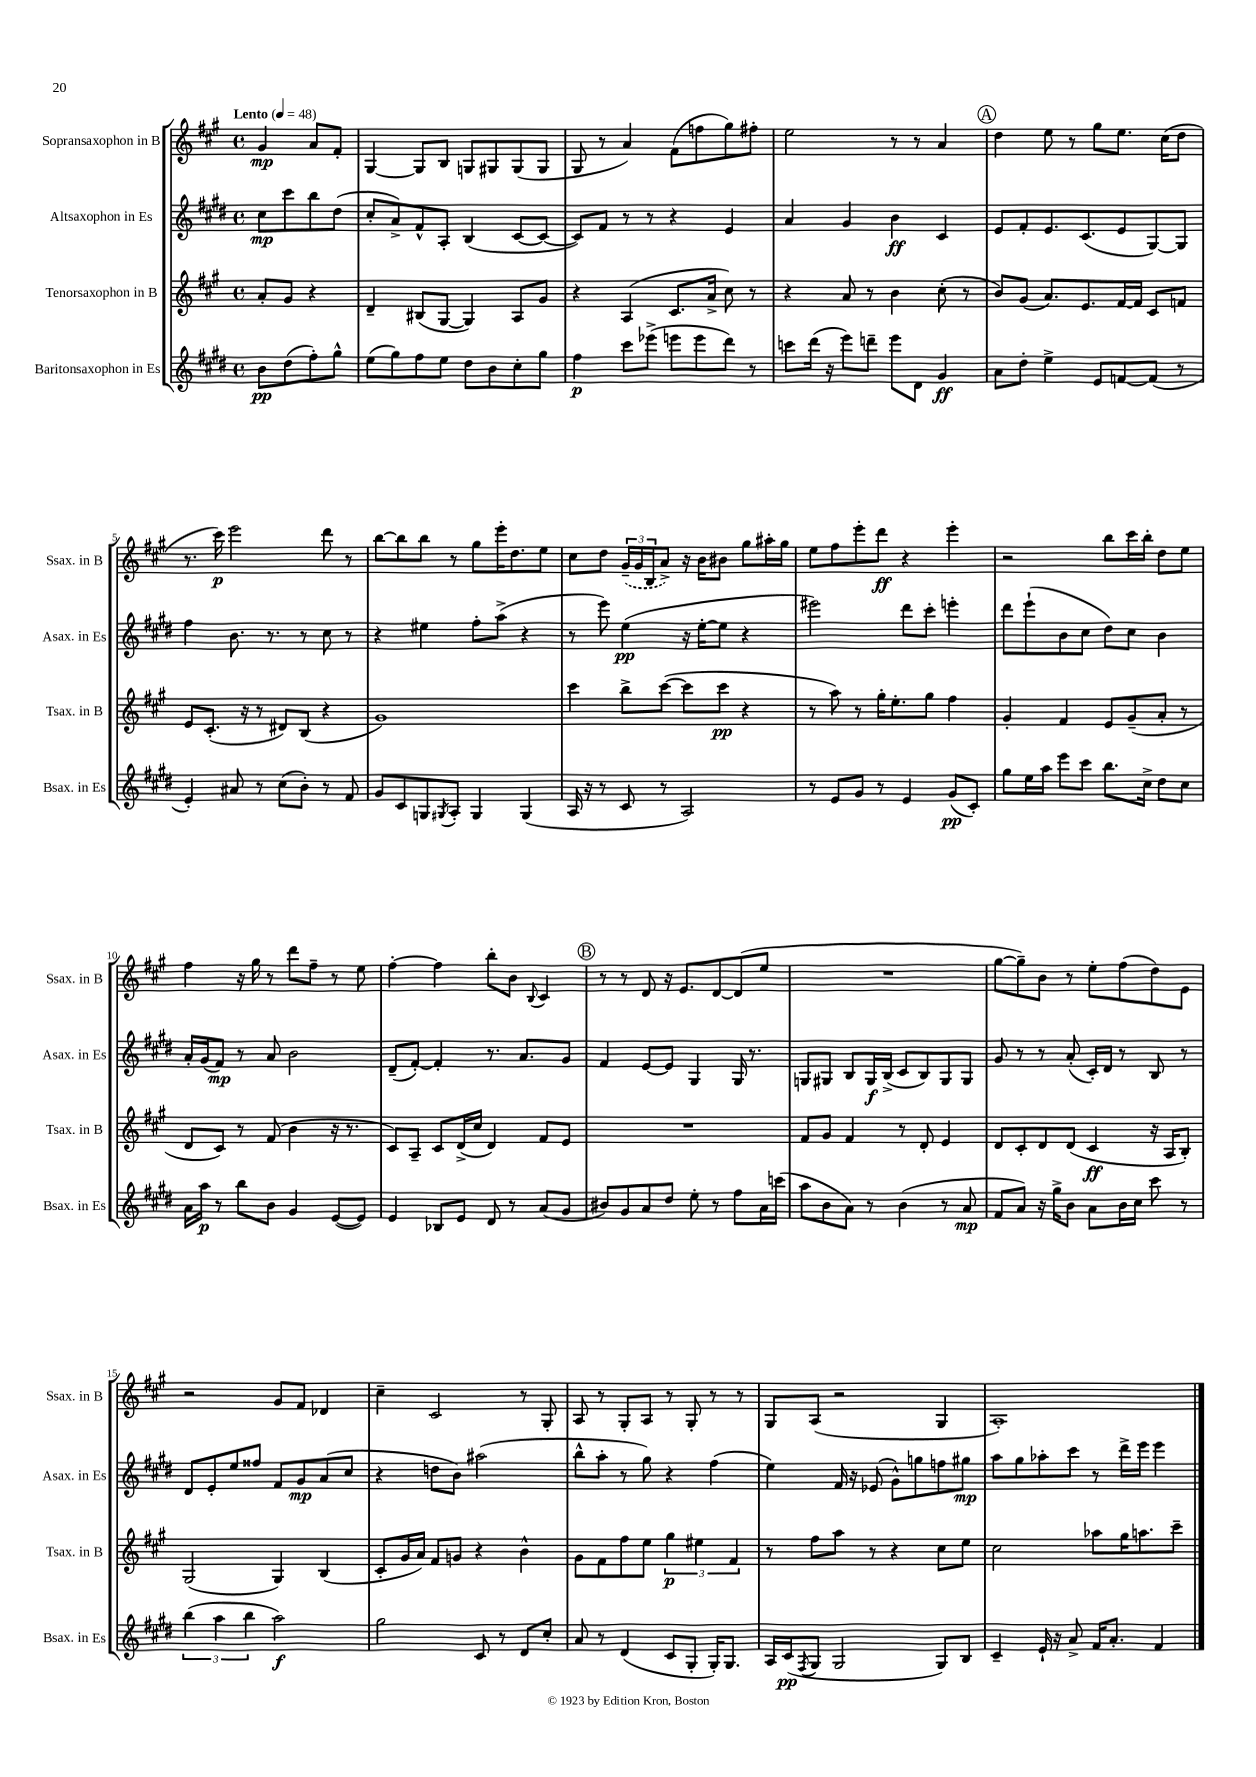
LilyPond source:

<<
\new StaffGroup <<
\new Staff = "s0" \with { instrumentName = "Sopransaxophon in B" shortInstrumentName = "Ssax. in B" } {
    \clef treble \key a \major \defaultTimeSignature \time 4/4 \partial 2 \tempo "Lento" 4 = 48
    gis'4\mp a'8 fis'8-. |
    gis4~ gis8 b8 g8 gis8 gis8( gis8 |
    gis8 r8 a'4) fis'8( f''8 gis''8) fis''8-. |
    e''2 r8 r8 a'4 |
    \mark \markup { \circle "A" } d''4 e''8 r8 gis''8 e''8. cis''16( d''8 |
    r8. cis'''16\p) e'''2 d'''8 r8 |
    b''8~ b''8 b''8 r8 gis''8 e'''16-. d''8. e''8 |
    cis''8 d''8 \tuplet 3/2 { \once \slurDashed gis'16--( gis'16 b16 } a'8->) r16 b'16 bis'8 gis''8 ais''16-. gis''16 |
    e''8 fis''8 e'''8-. d'''8\ff r4 e'''4-. |
    r2 b''8 cis'''16 b''16-. d''8 e''8 |
    fis''4 r16 gis''16 r8 d'''8 fis''8-- r8 e''8 |
    fis''4~-. fis''4 b''8-. b'8 \appoggiatura { b8 } cis'4 |
    \mark \markup { \circle "B" } r8 r8 d'8 r16 e'8. d'8~ d'8( e''8 |
    R1 |
    gis''8~ gis''8--) b'8 r8 e''8-. fis''8( d''8) e'8 |
    r2 gis'8 fis'8 des'4 |
    cis''4-- cis'2 r8 gis8-. |
    a8 r8 gis8-. a8 r8 gis8-. r8 r8 |
    gis8 a8( r2 gis4 |
    a1-.) \bar "|." |
}
\new Staff = "s1" \with { instrumentName = "Altsaxophon in Es" shortInstrumentName = "Asax. in Es" } {
    \clef treble \key e \major \defaultTimeSignature \time 4/4 \partial 2
    cis''8\mp cis'''8 b''8 dis''8( |
    cis''8-. a'8->) fis'8-^ a8-. b4( cis'8~ cis'8~ |
    cis'8) fis'8 r8 r8 r4 e'4 |
    a'4 gis'4 b'4\ff cis'4 |
    \mark \markup { \circle "A" } e'8 fis'8-. e'8. cis'8.( e'8 gis8~) gis8 |
    fis''4 b'8. r8. r8 cis''8 r8 |
    r4 eis''4 fis''8-. a''8->( r4 |
    r8 e'''8) e''4\pp( r16 e''16~-. e''8 r4 |
    eis'''2) dis'''8 cis'''8-. e'''4-. |
    dis'''8 e'''8-!( b'8 cis''8 dis''8) cis''8 b'4 |
    a'16-. gis'16( fis'8\mp) r8 a'8 b'2 |
    dis'8--( fis'8~-.) fis'4-. r8. a'8. gis'8 |
    \mark \markup { \circle "B" } fis'4 e'8~ e'8 gis4 gis16 r8. |
    g8 gis8 b8 gis16\f b16->( cis'8 b8) gis8 gis8 |
    gis'8 r8 r8 a'8-.( cis'16-.) dis'16 r8 b8 r8 |
    dis'8 e'8-. e''8 fisis''8 fis'8 gis'8\mp a'8( cis''8 |
    r4 d''8 b'8) ais''2( |
    b''8-^ a''8-. r8 gis''8) r4 fis''4( |
    e''4) fis'16 r16 ees'8( gis'8-^) g''8 f''8 gis''8\mp |
    a''8 gis''8 aes''8-. cis'''8 r8 dis'''16-> e'''16 e'''4 \bar "|." |
}
\new Staff = "s2" \with { instrumentName = "Tenorsaxophon in B" shortInstrumentName = "Tsax. in B" } {
    \clef treble \key a \major \defaultTimeSignature \time 4/4 \partial 2
    a'8-. gis'8 r4 |
    d'4-- bis8( gis8~ gis4) a8 gis'8 |
    r4 a4( cis'8. a'16-> cis''8) r8 |
    r4 a'8 r8 b'4 cis''8-.( r8 |
    \mark \markup { \circle "A" } b'8) gis'8( a'8.) e'8. fis'16~ fis'16 cis'8 f'8 |
    e'8 cis'8.-.( r16 r8 dis'8) b8( r4 |
    gis'1) |
    cis'''4 b''8-> cis'''8~( cis'''8 cis'''8\pp r4 |
    r8 a''8) r8 gis''16-. e''8.-. gis''8 fis''4 |
    gis'4-. fis'4 e'8 gis'8--( a'8-. r8 |
    d'8 cis'8) r8 fis'8( b'4 r16 r8. |
    cis'8) a8-- cis'8 d'16->( cis''16 d'4) fis'8 e'8 |
    \mark \markup { \circle "B" } R1 |
    fis'8 gis'8 fis'4 r8 d'8-. e'4 |
    d'8 cis'8-. d'8 d'8( cis'4\ff r16 a16 b8-.) |
    gis2( gis4) b4( |
    cis'8-. gis'16 a'16) fis'8 g'8 r4 b'4-^ |
    gis'8 fis'8 fis''8 e''8 \tuplet 3/2 { gis''4\p eis''4 fis'4 } |
    r8 fis''8 a''8 r8 r4 cis''8 e''8 |
    cis''2 aes''8 gis''16 a''8. cis'''8-- \bar "|." |
}
\new Staff = "s3" \with { instrumentName = "Baritonsaxophon in Es" shortInstrumentName = "Bsax. in Es" } {
    \clef treble \key e \major \defaultTimeSignature \time 4/4 \partial 2
    b'8\pp dis''8( fis''8-.) gis''8-^ |
    e''8( gis''8) fis''8 e''8 dis''8 b'8 cis''8-. gis''8 |
    fis''4\p cis'''8 ees'''8->( e'''8 e'''8 dis'''8) r8 |
    c'''8 dis'''16( r16 e'''8) d'''8-- e'''8 dis'8 gis'4\ff |
    \mark \markup { \circle "A" } a'8 dis''8-. e''4-> e'8 f'8~ f'8( r8 |
    e'4-.) ais'8 r8 cis''8( b'8-.) r8 fis'8 |
    gis'8 cis'8 g8 \acciaccatura { gis8 } a8-. gis4 gis4( |
    a16 r16 r8 cis'8 r8 a2) |
    r8 e'8 gis'8 r8 e'4 gis'8\pp( cis'8-.) |
    gis''8 e''16 a''16 e'''8 cis'''8 b''8. cis''16-> dis''8 cis''8 |
    a'16 a''16\p r8 b''8 b'8 gis'4 e'8~( e'8) |
    e'4 bes8 e'8 dis'8 r8 a'8( gis'8 |
    \mark \markup { \circle "B" } bis'8) gis'8 a'8 dis''8 e''8-. r8 fis''8 a'16 c'''16( |
    a''8 b'8 a'8) r8 b'4( r8 a'8\mp |
    fis'8 a'8) r16 gis''16-> b'8 a'8 b'16 cis''16 cis'''8 r8 |
    \tuplet 3/2 { b''4( a''4 b''4 } a''2\f) |
    gis''2 cis'8 r8 dis'8 cis''8-. |
    a'8 r8 dis'4( cis'8 gis8-. gis16-.) gis8. |
    a16 cis'16\pp( \acciaccatura { fis8 } gis8 gis2 gis8) b8 |
    cis'4-- e'16-! r16 a'8-> fis'16 a'8.-. fis'4 \bar "|." |
}
>>
>>
